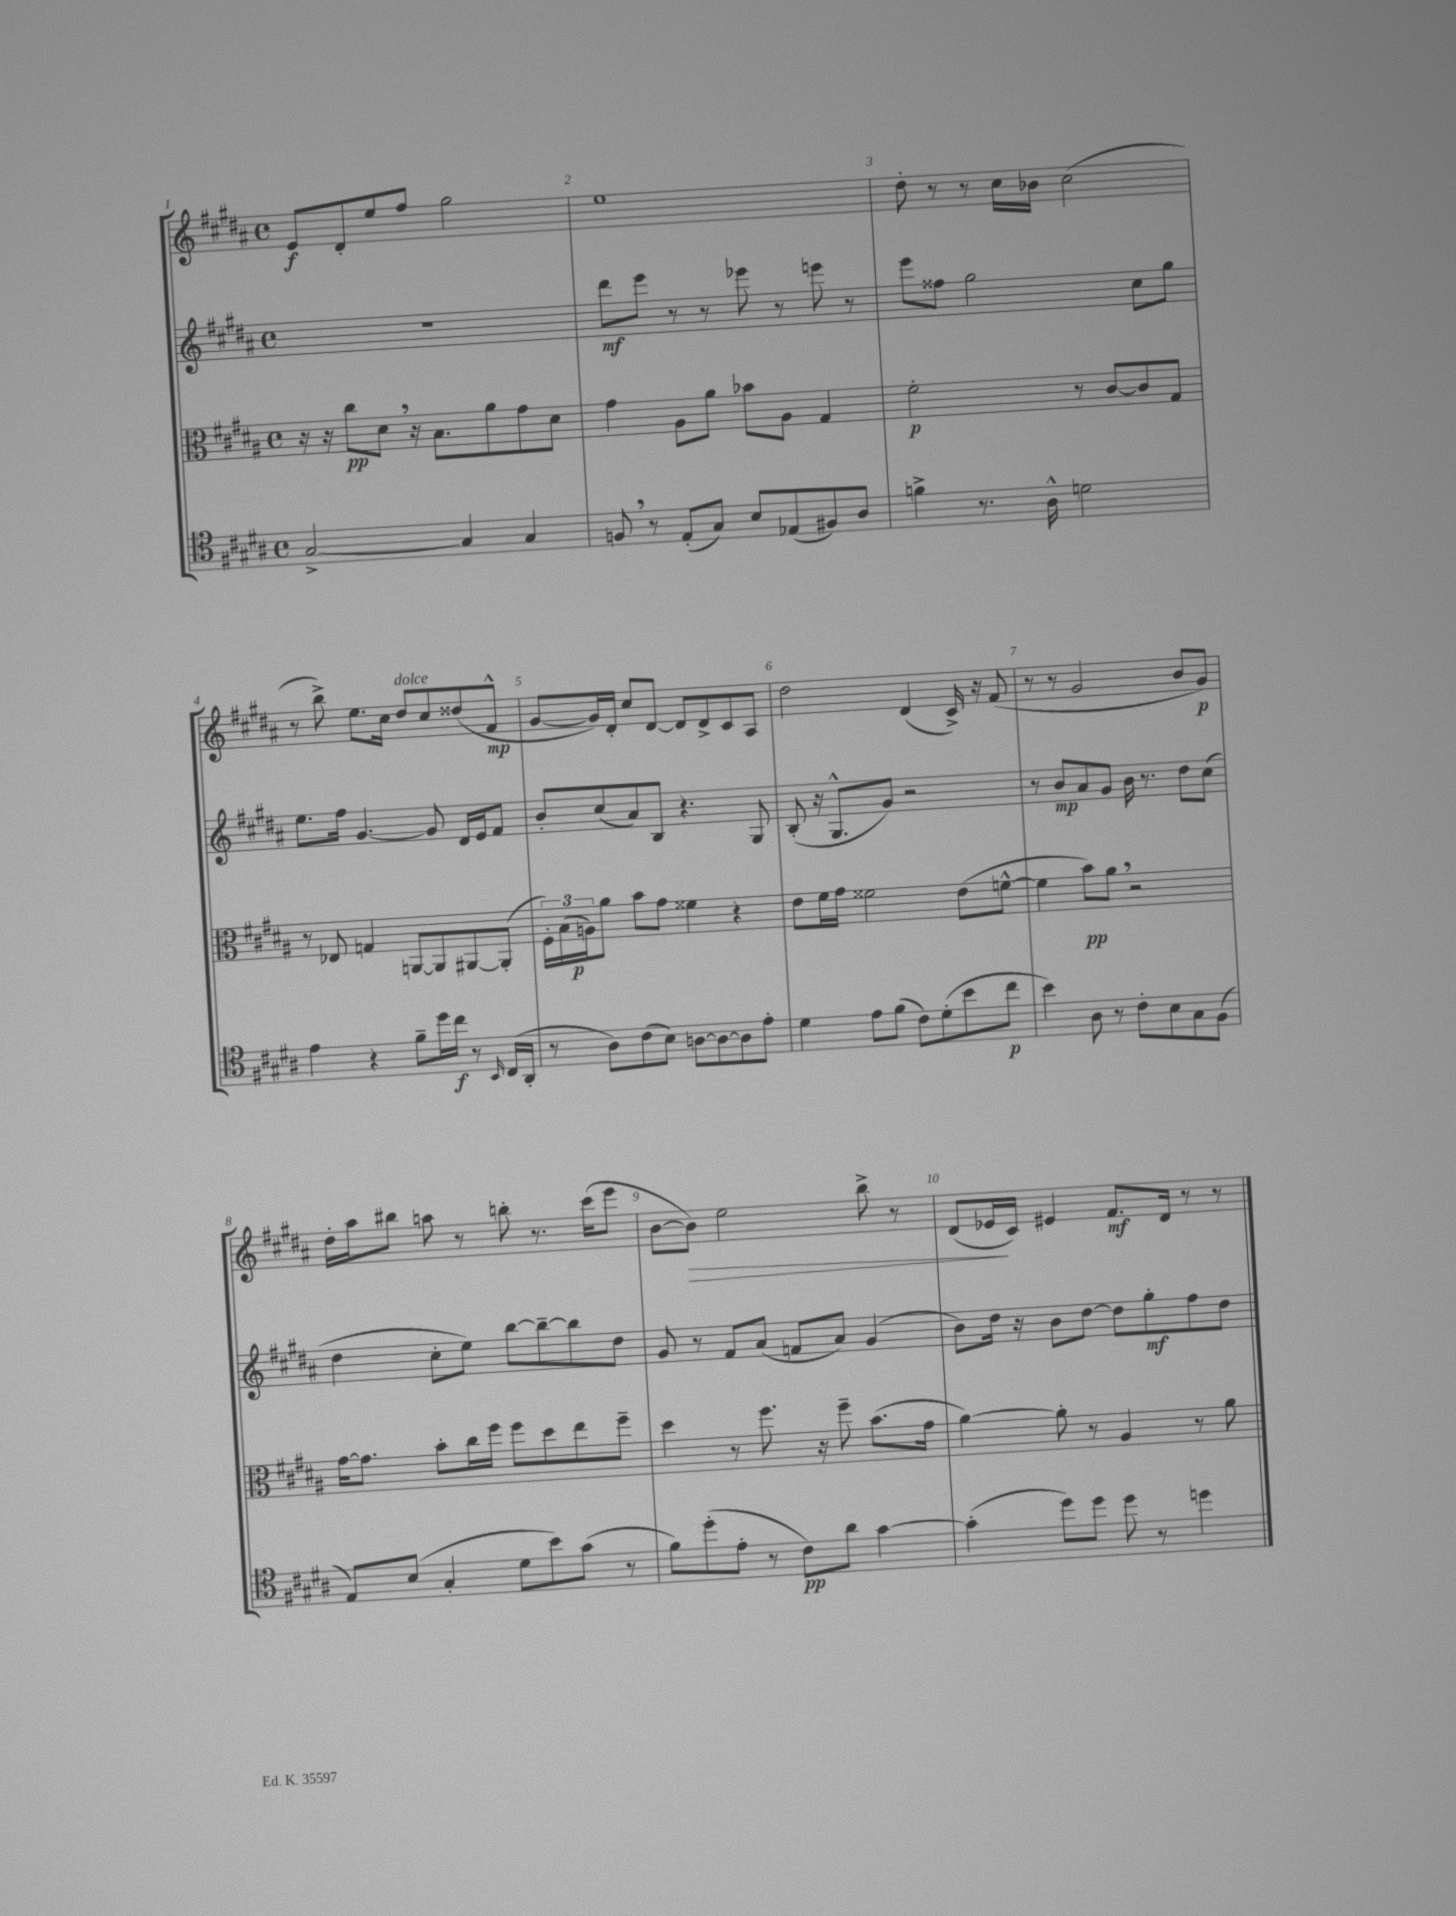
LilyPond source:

<<
\new StaffGroup <<
\new Staff = "s0" {
    \clef treble \key b \major \defaultTimeSignature \time 4/4
    e'8\f dis'8-. e''8 fis''8 gis''2 |
    e''1 |
    dis''8-. r8 r8 cis''16 bes'16 cis''2( |
    r8 b''8->) e''8. cis''16 dis''8^\markup { \italic "dolce" } cis''8 disis''8( fis'8-^\mp |
    gis'8~ gis'16) dis'16-. cis''8 dis'8~ dis'8 dis'8-> cis'8 ais8 |
    dis''2 dis'4( cis'16->) r16 fis'8( |
    r8 r8 gis'2 b'8 gis'8\p) |
    dis''16-. ais''16 bis''8 a''8 r8 b''8-. r8. cis'''16( e'''8 |
    b'8~ b'8\>) e''2 b''8-> r8 |
    dis'8( ees'16\! cis'16) eis'4 fis'8.\mf dis'16 r8 r8 \bar "|." |
}
\new Staff = "s1" {
    \clef treble \key b \major \defaultTimeSignature \time 4/4
    R1 |
    dis'''8\mf e'''8 r8 r8 ees'''8 r8 e'''8 r8 |
    e'''8 fisis''8 gis''2 cis''8 gis''8 |
    e''8. fis''16 gis'4.~ gis'8 dis'16 e'16 fis'8 |
    b'8-. cis''8( ais'8) b8 r4. gis8 |
    b8-.( r16 gis8.-^ gis'8) r2 |
    r8 b'8\mp ais'8 gis'8 b'16 r8. dis''8 cis''8( |
    dis''4 cis''8-. e''8) b''8~ b''8~-- b''8 dis''8 |
    gis'8 r8 fis'8 ais'8( f'8 ais'8) gis'4( |
    b'8) dis''16 r16 b'8 dis''8~ dis''8 gis''8-.\mf fis''8 dis''8 \bar "|." |
}
\new Staff = "s2" {
    \clef alto \key b \major \defaultTimeSignature \time 4/4
    r16 r16 cis''8\pp dis'8 \breathe r16 b8. ais'8 gis'8 dis'8 |
    gis'4 ais8 ais'8 bes'8 ais8 gis4 |
    fis'2-.\p r8 cis'8~ cis'8 gis8 |
    r8 ees8 g4 a,8~ a,8 ais,8~ ais,8-.( |
    \tuplet 3/2 { fis16-.) b16( a16\p) } ais'8 b'8 gis'8 fisis'4 r4 |
    e'8 fis'16 gis'16 fisis'2 e'8( f'8~-^ |
    f'4 b'8\pp) ais'8 \breathe r2 |
    gis'16~ gis'8. b'8-. cis''16 fis''16 fis''8 dis''8 e''8 fis''8-- |
    dis''4 r8 fis''8. r16 fis''8-- b'8.( gis'16 |
    ais'4~) ais'8-. r8 ais4 r8 ais'8 \bar "|." |
}
\new Staff = "s3" {
    \clef tenor \key b \major \defaultTimeSignature \time 4/4
    gis2~-> gis4 gis4 |
    f8 \breathe r8 e8-.( gis8) b8 ees8( fis8) ais8 |
    f'4-> r8. ais16-^ d'2 |
    e'4 r4 fis'8-- dis''16 cis''16\f r8 \grace { b,16 } cis16( ais,16-. |
    r8 ais8) cis'8( b8) a8~ a8~ a8 e'8-. |
    dis'4 e'8 fis'8( cis'8) dis'8-.( b'8 cis''8\p |
    b'4) ais8 r8 cis'8-. b8 gis8 fis8( |
    e8) b8( gis4-. dis'8 b'8) gis'8( r8 |
    fis'8) dis''8-.( e'8-. r8 cis'8\pp) ais'8 gis'4~ |
    gis'4-.( dis''8) dis''8 dis''8 r8 d''4 \bar "|." |
}
>>
>>
\layout { \context { \Score \override BarNumber.break-visibility = ##(#f #t #t) barNumberVisibility = #all-bar-numbers-visible } }
